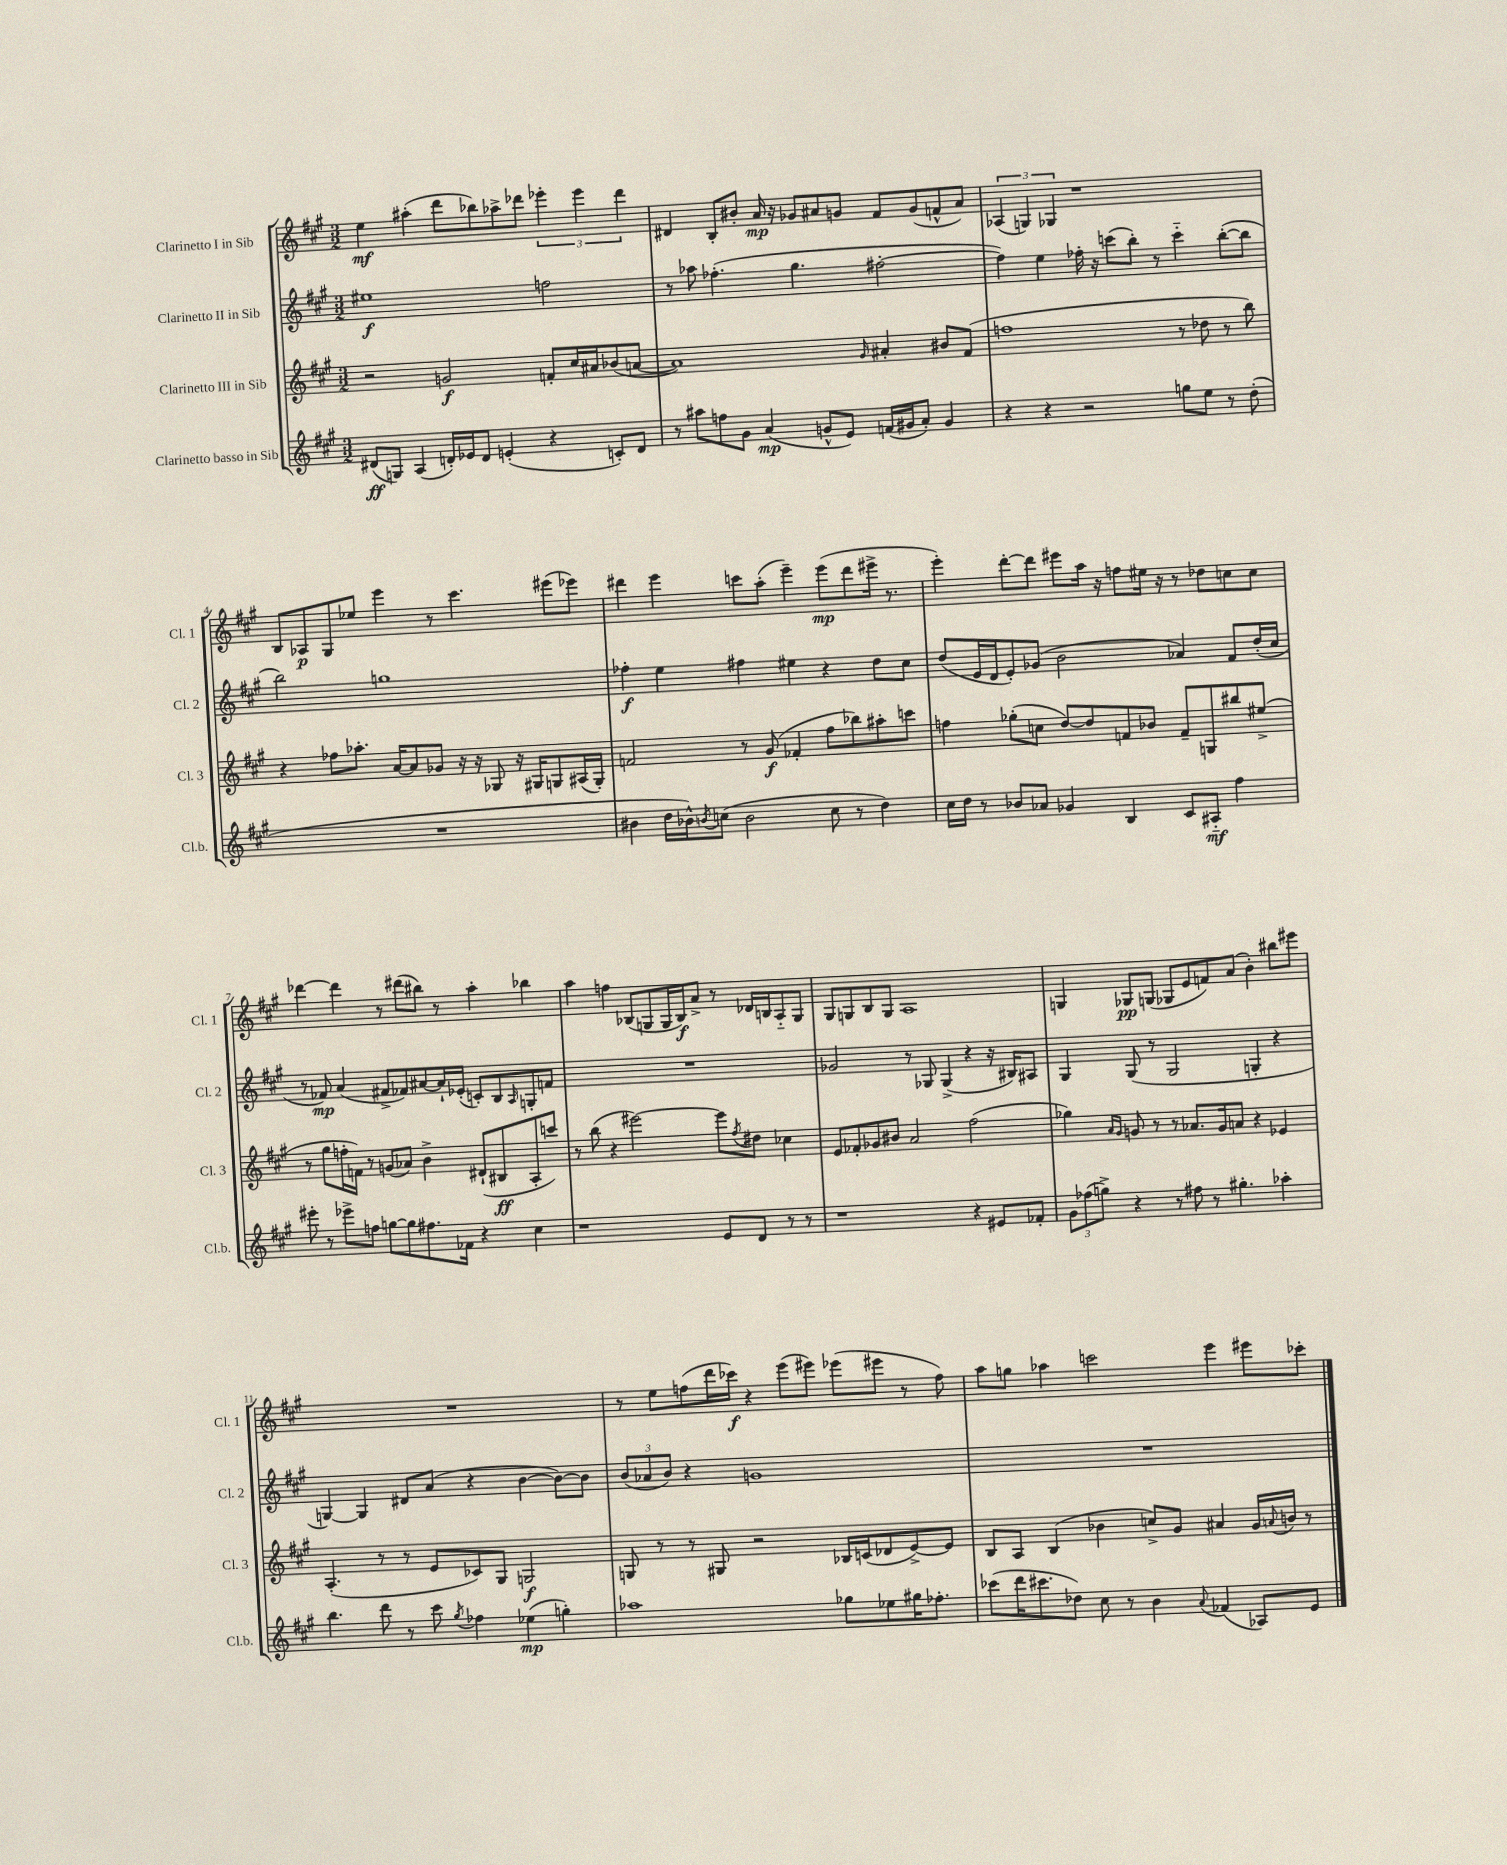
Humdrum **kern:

**kern	**kern	**kern	**kern
*staff4	*staff3	*staff2	*staff1
*clefG2	*clefG2	*clefG2	*clefG2
*k[f#c#g#]	*k[f#c#g#]	*k[f#c#g#]	*k[f#c#g#]
*M3/2	*M3/2	*M3/2	*M3/2
(8d#/L	2r	1ee#	4ee\
8G/J)	.	.	.
(4A/	.	.	(4aa#'\
16d'/LL)	2g/	.	8ddd\L
16e-/J	.	.	.
8d/J	.	.	8bb-\)
(4e'/	.	.	8aa-^\
.	.	.	8ddd-\J
4r	8f'/L	2ff\	6eee-'\
.	16cc#/L	.	.
.	.	.	6eee-\
.	16a#/J	.	.
8c'/L)	(8b-/	.	.
.	.	.	6ddd-\
8d/J	[8a/J	.	.
=	=	=	=
8r	1a])	8r	4d#/
8aa#\L	.	8aa-\	.
8ff\	.	(4.ff-'\	8B'/L
8g#\J	.	.	8b#'/J
(4a/	.	.	16a/
.	.	.	16r
.	.	4.gg#\	8g-/L
8g^^/L	.	.	8a#/
8e/J)	.	.	8g/J
.	16qqg#/	.	.
(16f/LL	4a#'/	[2ff#'\	8f#/L
16g#/J	.	.	.
8a'/J)	.	.	(8g/
4g#/	8b#/L	.	8f^^/
.	(8f#/J	.	8a#/J)
=	=	=	=
4r	1ff	4ff#\])	(6A-/
.	.	.	6G/)
4r	.	4ee\	.
.	.	.	6G-/
2r	.	16ff-'\	1r
.	.	16r	.
.	.	(8ccc\L	.
.	.	8bb'\J)	.
.	.	8r	.
8gg\L	8r	4ccc'~\	.
8ee\J	8dd-\	.	.
8r	8r	([8bb'\L	.
(8dd'\	8bb\)	8bb\]J	.
=	=	=	=
1.r	4r	2bb\)	8B/L
.	.	.	8A-/
.	8ff-\L	.	8G#/
.	8.aa-'\J	.	8ee-/J
.	.	1gg	4eee\
.	[16a/LK	.	.
.	8a/]	.	.
.	8g-/J	.	8r
.	16r	.	4.ccc#\
.	16r	.	.
.	8G-/	.	.
.	16r	.	.
.	16G#/LK	.	.
.	8G/	.	(8eee#\L
.	(16A#/L	.	8eee-\J)
.	16G'/JJ)	.	.
=	=	=	=
4b#\	2f/	4ff-'\	4ddd#\
16dd\LL	.	4ee\	4eee\
16b-^^\J)	.	.	.
8qb/	.	.	.
(8cc\J	.	.	.
2b\	8r	4ff#\	8ccc\L
.	(8g#/	.	(8aa'\J
.	4f-'/	4ee#\	4eee~\)
8cc\	8ff#\L	4r	(8eee\L
8r	8bb-\)	.	8ddd#\
4dd\)	8aa#'\	8dd\L	16eee#^\Jk
.	.	.	8.r
.	8ccc\J	8cc#\J	.
=	=	=	=
16cc#\LL	4ff\	(8dd/L	4eee'\)
16dd\JJ	.	.	.
8r	.	16e/L	.
.	.	16d/J	.
8b-/L	(8gg-'\L	8e'/)	[8ddd'\L
8a-/J	8cc\J	(8g-/J	8ddd\]J
4g-/	[8dd/L)	2b\	8eee#\L
.	8dd/]	.	16aa\Jk
.	.	.	16r
4B/	8f/	.	8ff\L
.	8b-/J	.	16ee#\Jk
.	.	.	16r
8c#/L	8f~/L	4a-/)	8r
8A#'~/J	8G/	.	8dd-\L
4ff#\	8bb#/	8f#/L	8cc\
.	(8ee#^/J	(16dd'/L	8cc\J
.	.	16cc#/JJ	.
=	=	=	=
8eee#'\	8r	8r	[4ddd-\
8r	8gg#\L	8f-/)	.
8eee-^\L	16ff'\L	(4a/	4ddd-\]
.	16f\JJ)	.	.
8ff\J	8r	.	.
[8gg\L	(8g/L	8f#^/L	8r
8gg\]	8a-/J)	8f-/)	(8ddd#\L
8.ff#\	4b^\	[8a#/	8bb#\J)
.	.	16a#`/]L	8r
16f-\Jk	.	(16e-'/JJ	.
4r	(8d#`/L	8c'/L)	4aa'\
.	8B#/	8B/	.
.	.	16qqA/	.
4cc#\	8A'/	8G'/	4bb-\
.	8ccc/J)	8f/J	.
=	=	=	=
1r	8r	1.r	4aa\
.	(8bb\	.	.
.	4r	.	4ff\
.	[2eee#\)	.	(8B-/L
.	.	.	8G/
.	.	.	16G/L
.	.	.	16B-/J)
.	.	.	8a^/J
8e/L	8eee#\]L	.	8r
.	8qff#/	.	.
8d/J	8dd#\J	.	16d-/LL
.	.	.	16B/J
8r	4cc-\	.	8A'~/
8r	.	.	8G/J
=	=	=	=
1r	8e/L	2g-/	8G#/L
.	8f-'/	.	8G/
.	8g-/	.	8B/
.	8b#/J	.	8G/J
.	2a/	8r	1A
.	.	8G-/	.
.	.	(4G-^/	.
4r	(2ff#\	4r	.
8e#/L	.	16r	.
.	.	16B#/LK)	.
8f-'/J	.	8A#/J	.
=	=	=	=
12g#\L	4gg-\)	4G#/	4G/
(12ff-\	.	.	.
12gg^\J)	.	.	.
.	16qqa/LL	.	.
.	16qqg#/JJ	.	.
4r	8g/	(8G#/	8G-/L
.	8r	8r	(8G/J
8r	8r	2G#/	8G-/L
8ff#\	8.a-/L	.	8e/
8r	.	.	8f/)
.	16g/k	.	.
4.gg#'\	8a/J	.	(8a/J
.	4r	4G'/	4b'\)
4aa-'\	4e-/	4r	8bb#\L
.	.	.	8eee#\J
=	=	=	=
4.bb\	(4.A'/	[4G/)	1.r
.	.	4G/]	.
8ddd\	8r	.	.
8r	8r	8d#/L	.
8ccc#\	8e/L	(8a/J	.
8qgg#/	.	.	.
4ff-\	8c-/)	4r	.
.	8G#/J	.	.
(4ee-\	2G/	[4b\	.
4gg'\)	.	8b\_L)	.
.	.	8b\]J	.
=	=	=	=
1aa-	8G/	(12b/L	8r
.	.	12a-/	.
.	8r	.	8ee\L
.	.	12b/J)	.
.	8r	4r	(8ff\
.	8G#/	.	16ddd\L
.	.	.	16ccc-\JJ)
.	2r	1g	4r
.	.	.	(8eee\L
.	.	.	8eee#\J)
8gg-\L	16B-/LL	.	(8eee-\L
.	(16c/J	.	.
8ee-\	8d-/	.	8eee#\J
16gg#\K	[8e^/)	.	8r
8.ff-'\J	.	.	.
.	8e/]J	.	8ff\)
=	=	=	=
(8ccc-\L	8B/L	1.r	8aa\L
16ddd\K	8A/J	.	8gg\J
8.ccc#\	.	.	.
.	(4B/	.	4aa-\
8dd-\J)	.	.	.
8cc#\	4b-\	.	2ccc\
8r	.	.	.
4b\	8cc^/L)	.	.
.	8g#/J	.	.
8qqa/	.	.	.
(4f-/	4a#/	.	4eee\
8A-/L)	16g#/LL	.	8eee#\L
.	8qqa/	.	.
.	16b/JJ	.	.
8e/J	8r	.	8ccc-'\J
==	==	==	==
*-	*-	*-	*-
